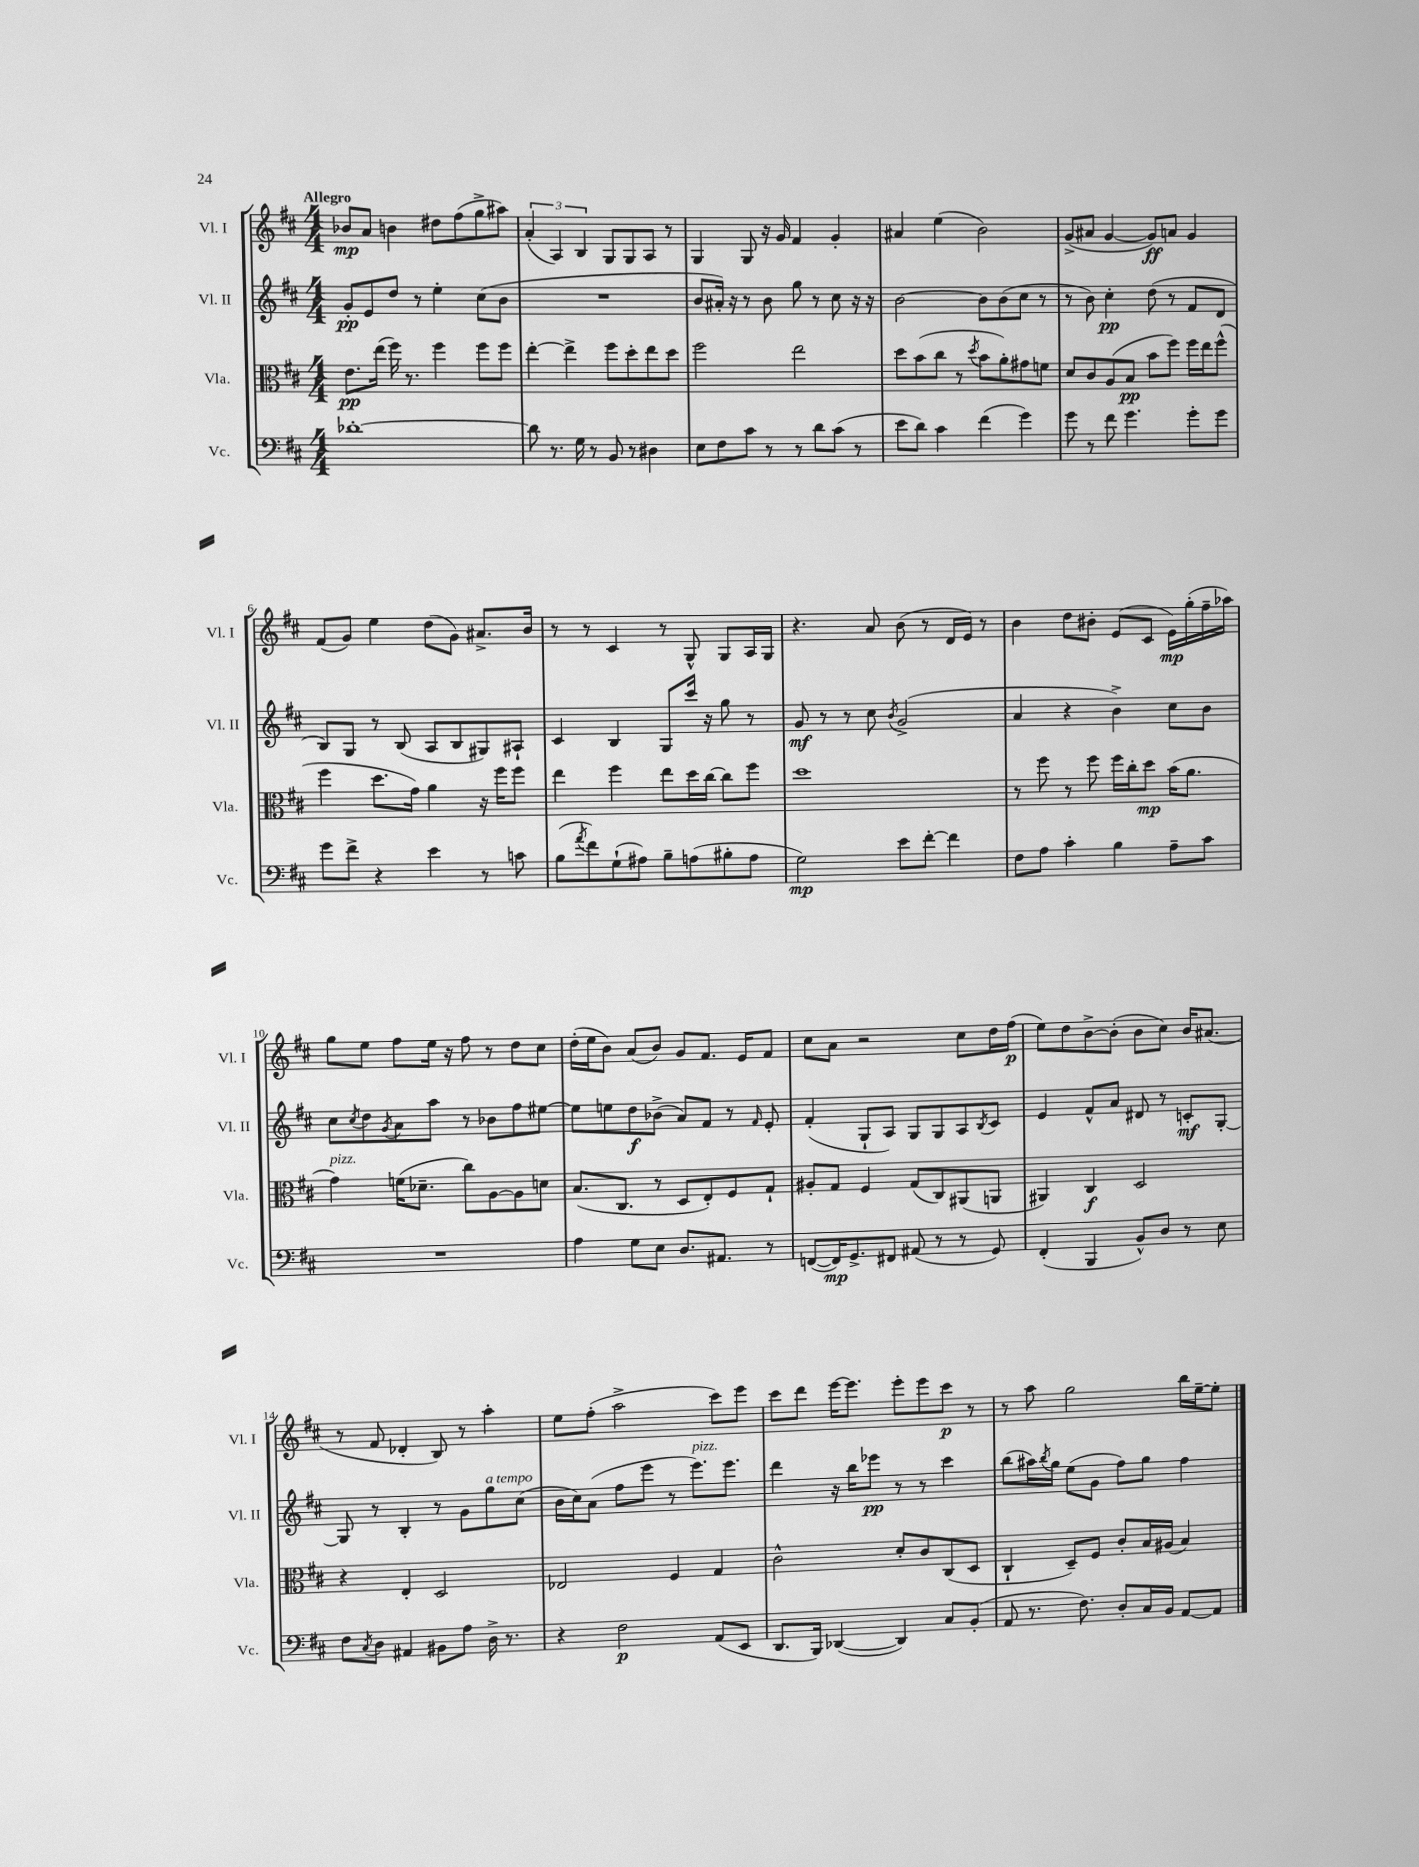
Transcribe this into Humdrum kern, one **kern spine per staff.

**kern	**kern	**kern	**kern
*staff4	*staff3	*staff2	*staff1
*clefF4	*clefC3	*clefG2	*clefG2
*k[f#c#]	*k[f#c#]	*k[f#c#]	*k[f#c#]
*M4/4	*M4/4	*M4/4	*M4/4
[1d-'	8.e	8g'	8b-
.	.	8e	8a
.	(16ee	.	.
.	16ff#)	8dd	4b
.	8.r	.	.
.	.	8r	.
.	4ff#	4ee'	8dd#
.	.	.	(8ff#
.	8ff#	(8cc#	8gg^
.	8ff#	8b	8aa#)
=	=	=	=
8d-]	[4ee'	1r	(6a'
8.r	.	.	.
.	.	.	6A)
.	4ee^]	.	.
16G	.	.	.
.	.	.	6B
8r	.	.	.
8BB	8ff#	.	8G
8r	8dd'	.	8G
4D#	8ee	.	8A
.	8dd	.	8r
=	=	=	=
8E	2ff#	8b	4G
8F#	.	16a#')	.
.	.	16r	.
8c#	.	8r	8G
8r	.	8b	16r
.	.	.	16g
8r	2ee	8gg	4f#
8d	.	8r	.
(8c#	.	8cc#	4g'
8r	.	16r	.
.	.	16r	.
=	=	=	=
8e	8dd	[2b	4a#
8d)	(8b	.	.
4c#	8cc#	.	(4ee
.	8r	.	.
.	8qdd	.	.
(4f#	8b	8b]	2b)
.	8a')	(8b	.
4g)	8g#	8cc#	.
.	8f	8r	.
=	=	=	=
8g	8d	8r	(8g^
8r	8c#	8b)	8a#
8f#	(8A	4cc#'	[4g
4.g	8B	.	.
.	8b	(8dd	8g])
.	8ff#)	8r	8a
8g'	16ff#	8f#	4g
.	16ee	.	.
8g	(8ff#^^	8d	.
=	=	=	=
8g	4ff#	8B)	(8f#
8f#^	.	8G	8g)
4r	8.dd	8r	4ee
.	.	(8B	.
.	16g)	.	.
4e	4a	8A	(8dd
.	.	8B	8g)
8r	16r	8G#)	8.a#^
.	16ff#	.	.
8c	8ff#	8A#`	.
.	.	.	16b
=	=	=	=
(8B	4ee	4c#	8r
8qa	.	.	.
8f#)	.	.	8r
(8G`	4ff#	4B	4c#
8A#)	.	.	.
8B~	8ee	8G	8r
(8A	16dd	16ccc#	8G^^
.	[16cc#	16r	.
8B#'	8cc#]	8gg	8G
8A	8ff#	8r	16A
.	.	.	16G
=	=	=	=
2G)	1dd	8g	4.r
.	.	8r	.
.	.	8r	.
.	.	8cc#	8a
.	.	8qb	.
8e	.	(2g^	(8b
[8f#'	.	.	8r
4f#]	.	.	16d
.	.	.	16e)
.	.	.	8r
=	=	=	=
8F#	8r	4a	4b
8A	8ff#	.	.
4c#'	8r	4r	8dd
.	8ff#	.	8b#'
4B	16ff#	4b^)	(8e
.	16cc#'	.	.
.	8dd	.	8c#
8A~	(16b	8cc#	16e)
.	8.a	.	(16gg'
8c#	.	8b	16ff#~
.	.	.	16aa-)
=	=	=	=
1r	4g)	8cc#	8gg
.	.	8qcc#	.
.	.	8dd	8ee
.	.	8qg	.
.	(16f	8a	8ff#
.	8.d-~	.	.
.	.	8aa	16ee
.	.	.	16r
.	8cc#)	8r	8ff#
.	[8A	8b-	8r
.	8A]	8ff#	8dd
.	8d	[8ee#	8cc#
=	=	=	=
4A	(8.B	8ee#]	(16dd'
.	.	.	16ee
.	.	8ee	8b)
.	8.C#	.	.
8G	.	8dd	(8a
8E	8r	(8b-^	8b)
8.D	8D	8a)	8g
.	8E')	8f#	8.f#
8.AA#	.	.	.
.	8F#	8r	.
.	.	.	16e
.	.	16qqf#	.
8r	8G`	8e'	8f#
=	=	=	=
([8FF	8A#'	(4f#'	8cc#
16FF])	8G	.	8a
8.GG^	.	.	.
.	4F#	8G`	2r
8FF#	.	8A)	.
(8AA#	(8G	8G	.
8r	8C#)	8G	.
8r	(8AA#	8A	8cc#
.	.	8qB	.
8GG)	8AA	8c#	16dd
.	.	.	(16ff#
=	=	=	=
(4FF#'	4AA#)	4e	8ee)
.	.	.	8dd
4BBB	4C#	8f#^^	[8b^
.	.	8a	(8b']
8BB^^)	2D	8d#	8b
8D	.	8r	8cc#)
8r	.	8c'	16b
.	.	.	(8.a#
8E	.	[8G'	.
=	=	=	=
8F#	4r	8G]	8r
8qC#	.	.	.
8D	.	8r	8f#
4AA#	4E'	4B'	4d-'
8BB#	2D	8r	8B)
8A	.	8g	8r
16D^	.	8gg	4aa'
8.r	.	.	.
.	.	(8cc#	.
=	=	=	=
4r	2E-	16b	8ee
.	.	16cc#)	.
.	.	(8a	(8ff#'
2F#	.	8ff#	2aa^
.	.	8eee	.
.	4F#	8r	.
.	.	8.eee)	.
(8AA	4G	.	8ccc#)
.	.	8.eee	.
8EE	.	.	8eee
=	=	=	=
8.DD	2c#^^	4ddd	8ccc#
.	.	.	8ddd
16BBB)	.	.	.
([4DD-	.	16r	[16eee
.	.	16bb	8.eee]
.	.	8eee-	.
4DD-])	8d'	8r	8eee'
.	8c#	8r	8eee
8C#	(8C#	4ccc#	8ccc#
(8BB'	8D	.	8r
=	=	=	=
8AA	4C#`	(8bb	8r
8.r	.	16aa#)	8aa
.	.	8qbb	.
.	.	16gg	.
.	8D~)	(8ee	2gg
8.F#)	.	.	.
.	8F#	8g	.
8D'	8c#'	8ff#)	.
16C#	16B	8gg	.
16BB	(16A#	.	.
[8AA	4B)	4ff#	16bb
.	.	.	[16ee~
8AA]	.	.	8ee']
==	==	==	==
*-	*-	*-	*-
